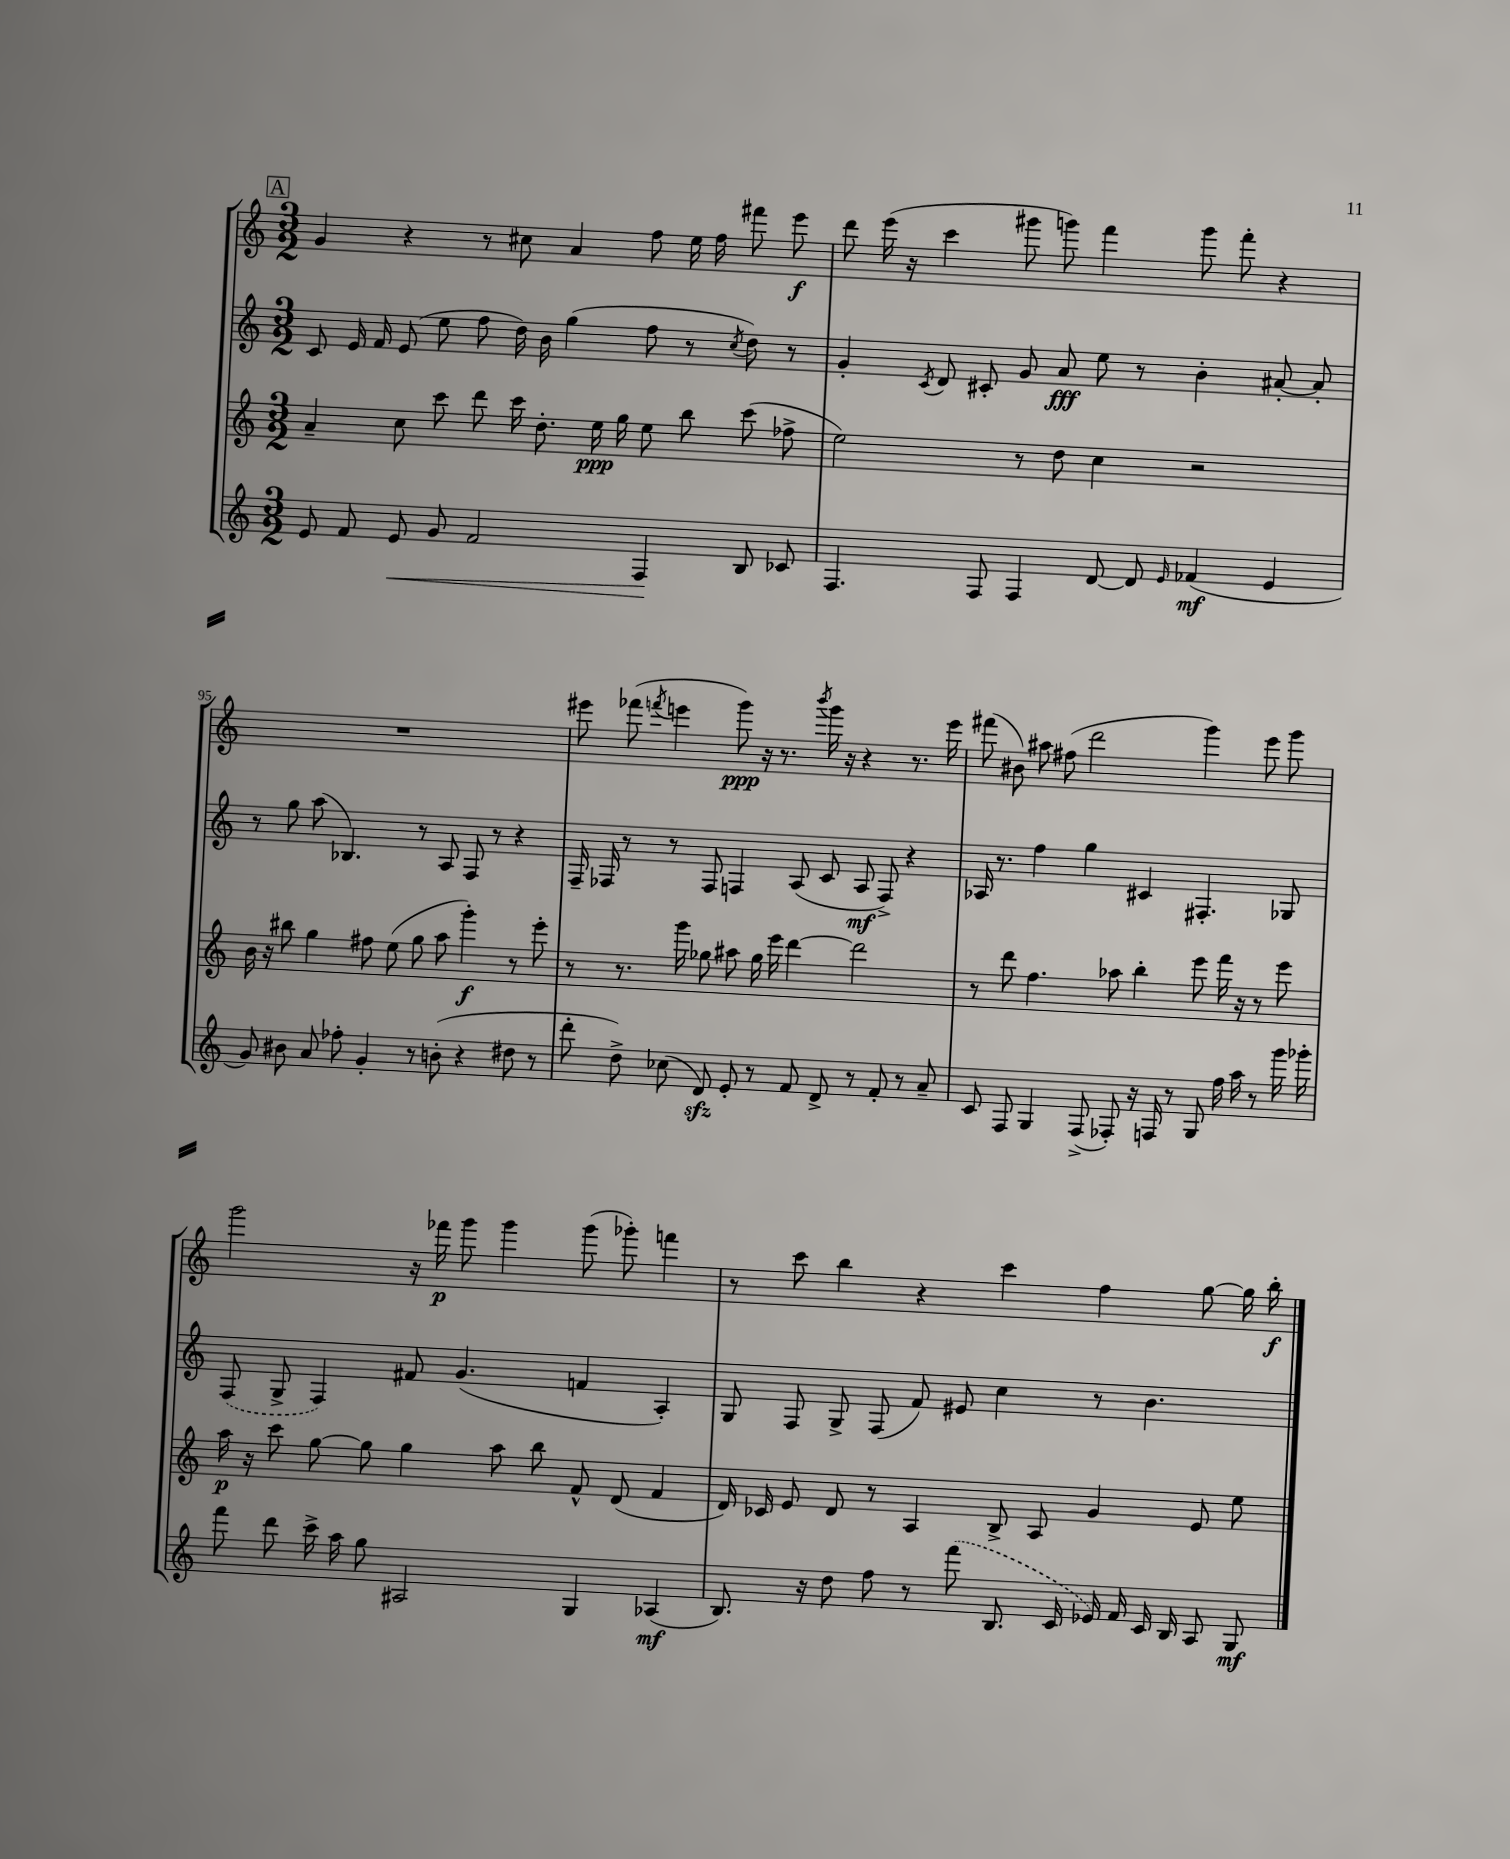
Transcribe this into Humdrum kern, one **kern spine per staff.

**kern	**kern	**kern	**kern
*staff4	*staff3	*staff2	*staff1
*clefG2	*clefG2	*clefG2	*clefG2
*k[]	*k[]	*k[]	*k[]
*M3/2	*M3/2	*M3/2	*M3/2
8e/	4a~/	8c/	4g/
8f/	.	16e/	.
.	.	16f/	.
8e/	8cc\	(8e/	4r
8g/	8ccc\	8ee\	.
2f/	8ddd\	8ff\	8r
.	16ccc\	16dd\)	8cc#\
.	8.dd'\	16b\	.
.	.	(4gg\	4a/
.	16ee\	.	.
.	16gg\	.	.
4F/	8ee\	8ff\	8ff\
.	8bb\	8r	16ee\
.	.	.	16ff\
.	.	8qcc/	.
8B/	(8ccc\	8dd\)	8fff#\
8c-/	8ff-^\	8r	8eee\
=	=	=	=
4.F/	2ee\)	4g'/	8ddd\
.	.	.	(16eee\
.	.	.	16r
.	.	8qc/	.
.	.	8d/	4ccc\
8F/	.	8c#'/	.
4F/	8r	8g/	8ggg#\
.	8dd\	8a/	8ggg\)
[8d/	4cc\	8ee\	4fff\
8d/]	.	8r	.
16qqe/	.	.	.
(4f-/	2r	4b'\	8ggg\
.	.	.	8fff'\
4e/	.	[8a#'/	4r
.	.	8a#'/]	.
=	=	=	=
8g/)	16b\	8r	1.r
.	16r	.	.
8b#\	8bb#\	8gg\	.
8a/	4gg\	(8aa\	.
8ff-'\	.	4.B-/)	.
4g'/	8ff#\	.	.
.	(8ee\	.	.
8r	8gg\	8r	.
(8b'\	8aa\	8A/	.
4r	4ggg'\)	8F/	.
.	.	8r	.
8dd#\	8r	4r	.
8r	8eee'\	.	.
=	=	=	=
8ddd'\	8r	16F~/	8eee#\
.	.	16F-/	.
8dd^\)	8.r	8r	(8fff-\
.	.	.	8qfff/
(8cc-\	.	8r	4eee\
.	16ggg\	.	.
8d/)	8gg-\	8F-/	.
8e'/	8aa#\	4F/	8ggg\)
8r	16gg-\	.	16r
.	16eee\	.	8.r
8f/	[4ddd\	(8A/	.
.	.	.	8qbbb/
8d^/	.	8c/	16ggg\
.	.	.	16r
8r	2ddd\]	8A/	4r
8f'/	.	8F^/)	.
8r	.	4r	8.r
8a~/	.	.	.
.	.	.	16eee\
=	=	=	=
8c/	8r	16A-/	(8fff#\
.	.	8.r	.
8F/	8ddd\	.	8b#\)
4G/	4.ff\	4ff\	8aa#\
.	.	.	(8ff#\
(8F^/	.	4gg\	2ddd\
8F-'/)	8aa-\	.	.
16r	4bb'\	4c#/	.
16F/	.	.	.
8r	.	.	.
8G/	8eee\	4.F#'/	4ggg\)
16ff\	16fff\	.	.
16aa\	16r	.	.
8r	8r	.	8eee\
16ggg\	8eee\	8G-/	8ggg\
16ggg-'\	.	.	.
=	=	=	=
8fff\	16aa\	(8F/	2ggg\
.	16r	.	.
8ddd\	8ccc\	8G^/	.
16ccc^\	[8gg\	4F/)	.
16aa\	.	.	.
8gg\	8gg\]	.	.
2A#/	4gg\	8f#/	16r
.	.	.	16fff-\
.	.	(4.g/	8ggg\
.	8aa\	.	4ggg\
.	8bb\	.	.
4G/	8f^^/	4f/	(8ggg\
.	(8d/	.	8ggg-'\)
(4A-/	4f/	4A'/)	4fff\
=	=	=	=
8.B/)	16d/)	8G/	8r
.	16c-/	.	.
.	8e/	8F/	8ccc\
16r	.	.	.
8dd\	8d/	8G^/	4bb\
8ff\	8r	(8F/	.
8r	4A/	8f/)	4r
(8fff\	.	8e#/	.
8.B/	8B^/	4cc\	4ccc\
.	8A/	.	.
16c/	.	.	.
16e-/)	4g/	8r	4ff\
16f/	.	.	.
16c/	.	4.b\	.
16B/	.	.	.
8A/	8e/	.	[8gg\
8G/	8ee\	.	16gg\]
.	.	.	16bb'\
==	==	==	==
*-	*-	*-	*-
